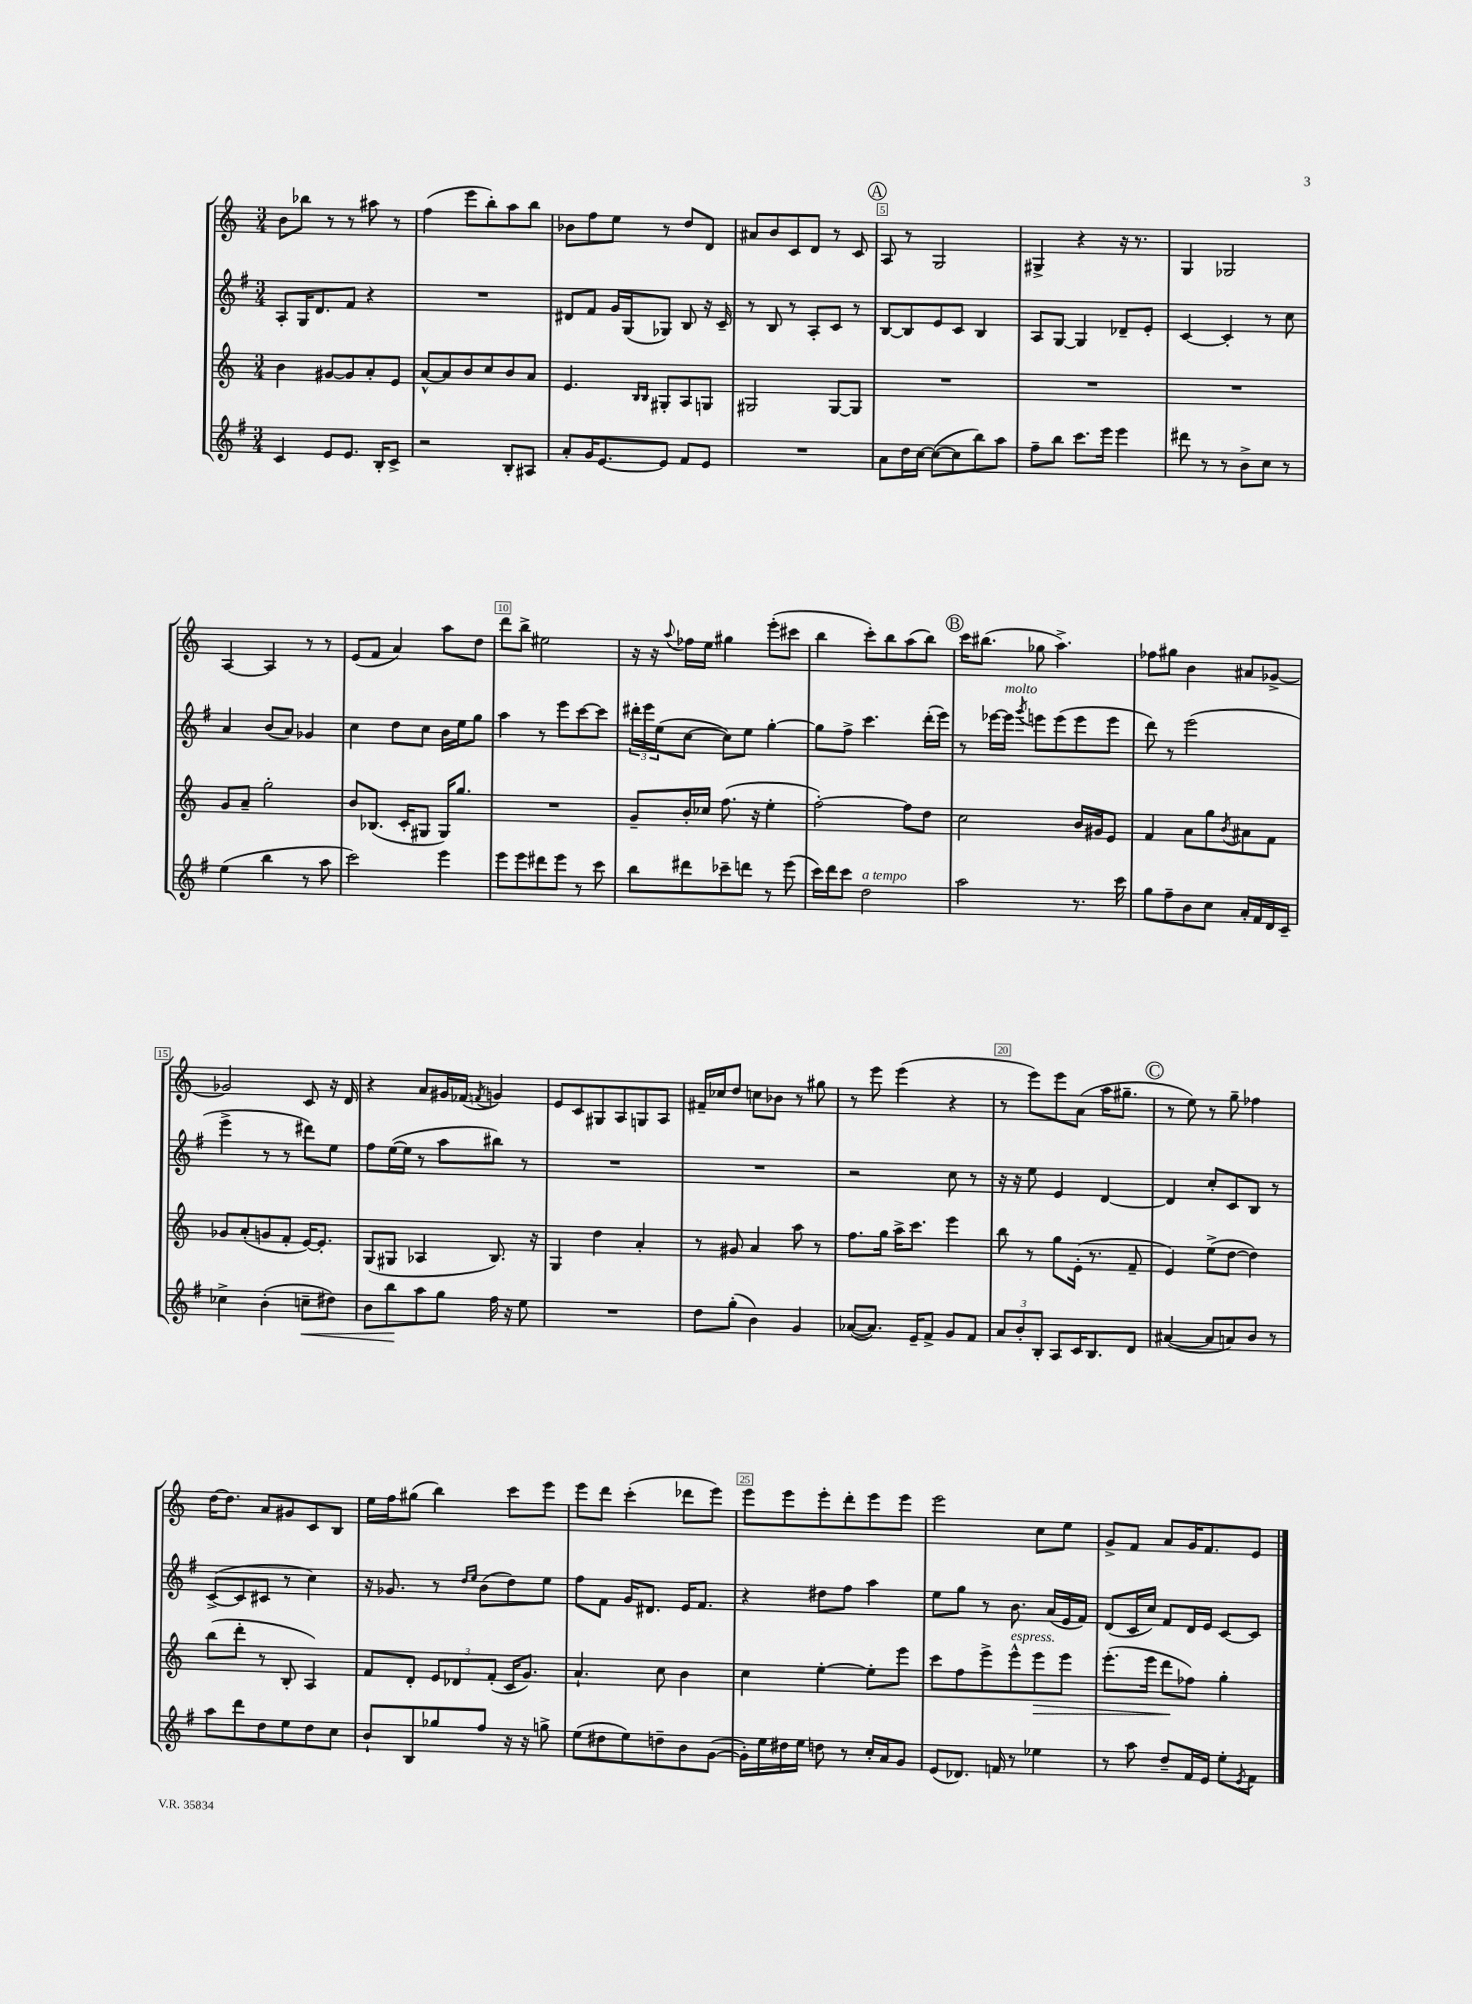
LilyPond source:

<<
\new StaffGroup <<
\new Staff = "s0" {
    \clef treble \key c \major \numericTimeSignature \time 3/4
    b'8 bes''8 r8 r8 ais''8 r8 |
    f''4( e'''8 b''8-.) a''8 b''8 |
    bes'8 f''8 e''8 r8 d''8 d'8 |
    ais'8 b'8 c'8 d'8 r8 c'8 |
    \mark \markup { \circle "A" } a8 r8 g2 |
    gis4-> r4 r16 r8. |
    g4 ges2 |
    a4~ a4 r8 r8 |
    e'8( f'8 a'4) a''8 d''8 |
    d'''8 b''8-> eis''2 |
    r16 r16 \appoggiatura { a''8 } fes''16 e''16 gis''4 e'''8-.( cis'''8 |
    b''4 c'''8-.) b''8 a''8( b''8) |
    \mark \markup { \circle "B" } c'''16 bis''8.( ges''8 a''4.->) |
    fes''8 gis''8 b'4 ais'8 ges'8~-> |
    ges'2 c'8 r16 d'16 |
    r4 a'8 gis'16 fes'16( \acciaccatura { f'8 } g'4) |
    e'8 c'8 gis8 a8 g8 a8 |
    fis'16-- ces''16 d''8 c''8 bes'8 r8 gis''8 |
    r8 e'''8 e'''4( r4 |
    r8 e'''8) e'''8 a'8( a''16 gis''8.-- |
    \mark \markup { \circle "C" } r8 e''8) r8 g''8-- fes''4 |
    d''16~ d''8. a'8 gis'8 c'8 b8 |
    e''16 f''16 gis''8( b''4) c'''8 e'''8 |
    e'''8 d'''8 c'''4-.( des'''8 e'''8) |
    e'''8 e'''8 e'''8-. d'''8-. e'''8 e'''8 |
    e'''2 c''8 e''8 |
    g'8-> f'8 a'8 g'16 f'8. e'8 \bar "|." |
}
\new Staff = "s1" {
    \clef treble \key g \major \numericTimeSignature \time 3/4
    a8-. g16 d'8. fis'8 r4 |
    R2. |
    dis'8 fis'8 g'16 g16( ges8) b8 r16 c'16-- |
    r8 b8 r8 a8-. c'8 r8 |
    \mark \markup { \circle "A" } b8~ b8 e'8 c'8 b4 |
    a8 g8~ g4 des'8-- e'8-. |
    c'4~ c'4-. r8 c''8 |
    a'4 b'8( a'8) ges'4 |
    c''4 d''8 c''8 b'16 e''16 g''8 |
    a''4 r8 e'''8 c'''8~ c'''8 |
    \tuplet 3/2 { dis'''16-. e'''16 e''16( } c''8~ c''8) e''8 g''4~-. |
    g''8 fis''8-> c'''4. d'''16-.( e'''16) |
    \mark \markup { \circle "B" } r8 ees'''16~ ees'''16^\markup { \italic "molto" } \acciaccatura { g'''8 } e'''8 e'''8( e'''8 e'''8 |
    d'''8) r8 e'''2( |
    e'''4-> r8 r8 dis'''8) e''8 |
    fis''8 e''16~( e''16 r8 a''8 bis''8) r8 |
    R2. |
    R2. |
    r2 c''8 r8 |
    r16 r16 e''8 e'4 d'4~ |
    \mark \markup { \circle "C" } d'4 c''8-. c'8 b8 r8 |
    c'8~->( c'8 cis'8 r8 c''4) |
    r16 ges'8. r8 \grace { d''16 e''16 } b'8( d''8) e''8 |
    fis''8 fis'8 g'16 dis'8. e'16 fis'8. |
    r4 dis''8 fis''8 a''4 |
    e''8 g''8 r8 b'8. a'16( e'16 fis'16) |
    d'8( c'16 c''16) fis'8 d'16 e'16 c'8~ c'8 \bar "|." |
}
\new Staff = "s2" {
    \clef treble \key c \major \numericTimeSignature \time 3/4
    b'4 gis'8~ gis'8 a'8-. e'8 |
    a'8~-^ a'8 b'8 c''8 b'8 a'8 |
    e'4. \grace { b16 b16 } gis8-. a8 g8 |
    gis2 gis8~ gis8 |
    \mark \markup { \circle "A" } R2. |
    R2. |
    R2. |
    g'8 a'8-- g''2-. |
    b'8 bes8.( c'16-. gis8 gis16) g''8. |
    R2. |
    g'8-- b'16-. ces''16 f''8.( r16 e''4-. |
    f''2~-.) f''8 d''8 |
    \mark \markup { \circle "B" } c''2 b'16 gis'16 e'8 |
    f'4 a'8 g''8 \acciaccatura { b'8 } ais'8 f'8 |
    ges'8 a'8-.( g'8 f'8-. e'16~) e'8.-. |
    g8( gis8 aes4 b8.) r16 |
    g4 d''4 a'4-. |
    r8 gis'8 a'4 a''8 r8 |
    f''8. g''16 a''16-> c'''8. e'''4 |
    b''8 r8 g''8 e'16-.( r8. f'8-- |
    \mark \markup { \circle "C" } e'4) e''8->( d''8~ d''4) |
    b''8( d'''8-. r8 b8-. a4) |
    f'8 d'8-. \tuplet 3/2 { e'8 des'8 f'8-.( } c'16 g'8.) |
    a'4.-! c''8 b'4 |
    c''4 e''4~-. e''8-. e'''8 |
    c'''8 f''8 e'''8-> e'''8-^^\markup { \italic "espress." } e'''8\> e'''8 |
    e'''8.-.( e'''16 d'''8\! fes''8) g''4-. \bar "|." |
}
\new Staff = "s3" {
    \clef treble \key g \major \numericTimeSignature \time 3/4
    c'4 e'8 e'8. b16-. c'8-> |
    r2 b8-. ais8 |
    a'8-. g'16 e'8.~ e'8 fis'8 e'8 |
    R2. |
    \mark \markup { \circle "A" } a'8 d''16 c''16~ c''8~( c''8 b''8) a''8 |
    fis''8-- b''8 c'''8. e'''16 e'''4 |
    dis'''8 r8 r8 b'8-> c''8 r8 |
    e''4( b''4 r8 a''8 |
    c'''2) e'''4 |
    e'''8 e'''8 dis'''8 e'''8 r8 c'''8 |
    b''8 dis'''8 ces'''8-- d'''8 r8 e'''8( |
    c'''16) d'''16 c'''8 d''2^\markup { \italic "a tempo" } |
    \mark \markup { \circle "B" } a''2 r8. c'''16 |
    g''8 fis''8-- b'8 c''8 a'16-. fis'16 d'16 c'16-- |
    ces''4-> b'4-.( c''8--\< dis''8) |
    b'8 b''8\! a''8 g''8 fis''16 r16 e''8 |
    R2. |
    d''8 g''8-.( b'4) g'4 |
    aes'8~( aes'8.) e'16-- fis'8-> g'8 fis'8 |
    \tuplet 3/2 { a'8 b'8-. b8-. } a8 c'16 b8. d'8 |
    \mark \markup { \circle "C" } ais'4~( ais'8 a'8) b'8 r8 |
    a''8 d'''8 d''8 e''8 d''8 c''8 |
    b'8-! b8 ges''8 fis''8 r16 r16 g''8-> |
    e''8( dis''8 e''8) d''8-- b'8 g'8~( |
    g'16-.) e''16 dis''16 e''16 d''8 r8 c''16-. a'16 g'8 |
    e'8( des'8.) f'16 r8 ees''4 |
    r8 a''8 d''8-- fis'16 e'16 e''8-. \acciaccatura { e'8 } fis'8 \bar "|." |
}
>>
>>
\layout { \context { \Score \override BarNumber.break-visibility = ##(#f #t #t) barNumberVisibility = #(every-nth-bar-number-visible 5) \override BarNumber.stencil = #(make-stencil-boxer 0.1 0.3 ly:text-interface::print) } }
